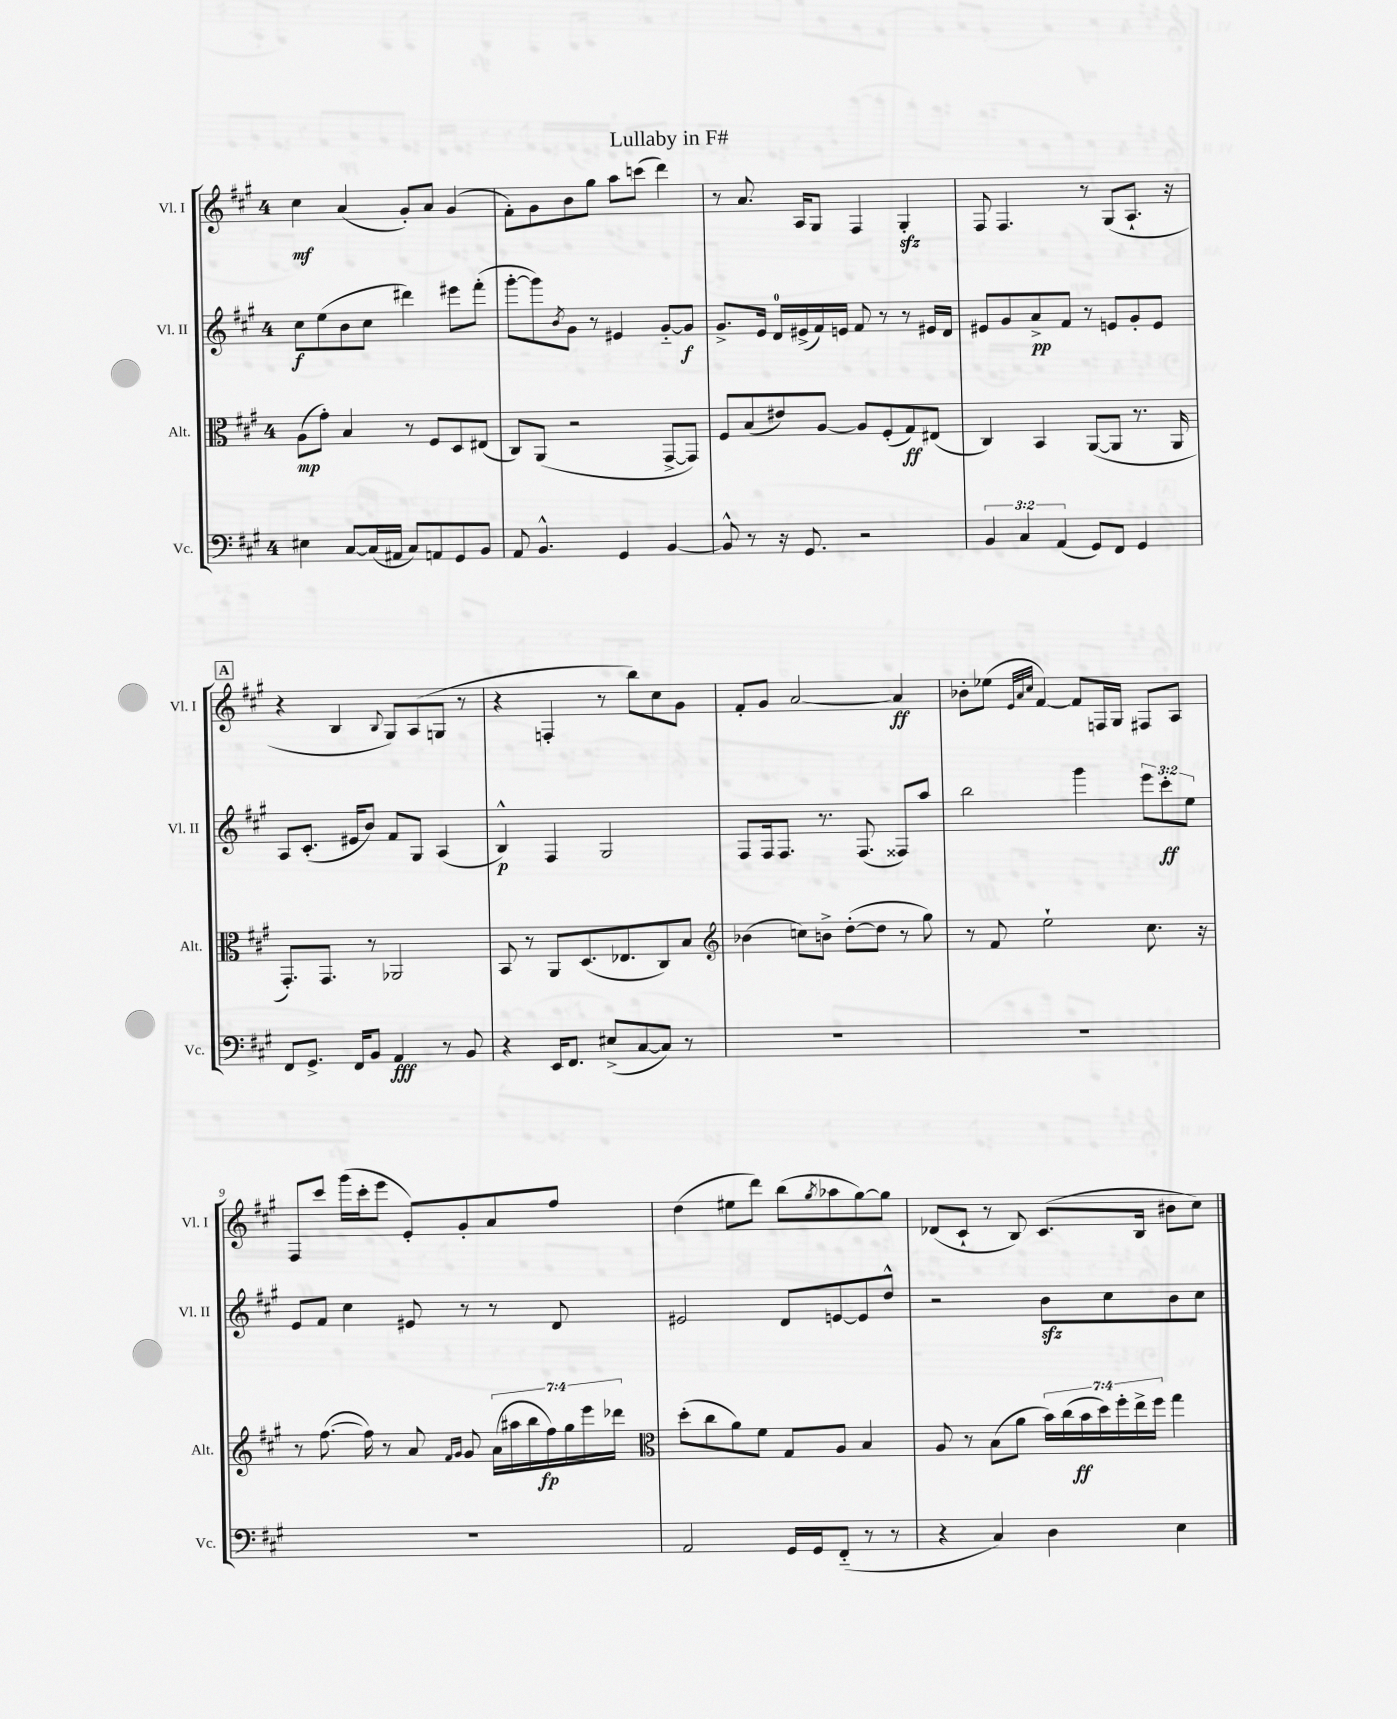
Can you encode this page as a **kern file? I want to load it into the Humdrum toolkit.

**kern	**dynam	**kern	**dynam	**kern	**dynam	**kern	**dynam
*part4	*part4	*part3	*part3	*part2	*part2	*part1	*part1
*staff4	*staff4	*staff3	*staff3	*staff2	*staff2	*staff1	*staff1
*I"Vc.	*	*I"Alt.	*	*I"Vl. II	*	*I"Vl. I	*
*I'Vc.	*	*I'Alt.	*	*I'Vl. II	*	*I'Vl. I	*
*clefF4	*	*clefC3	*	*clefG2	*	*clefG2	*
*k[f#c#g#]	*	*k[f#c#g#]	*	*k[f#c#g#]	*	*k[f#c#g#]	*
*M4/4	*	*M4/4	*	*M4/4	*	*M4/4	*
=1	=1	=1	=1	=1	=1	=1	=1
4E#X\	.	(8A\L	mp	8cc#\L	f	4cc#\	mf
.	.	8g#'\J)	.	(8ee\	.	.	.
[8C#/L	.	4B/	.	8b\	.	(4a/	.
(16C#/L]	.	.	.	8cc#\J	.	.	.
16AA#X/JJ	.	.	.	.	.	.	.
8C#/L)	.	8r	.	4ddd#X\)	.	8g#'/L)	.
8AAn/	.	8F#/L	.	.	.	8a/J	.
8GG#/	.	8D/	.	8eee#X\L	.	(4g#/	.
8BB/J	.	(8E#X/J	.	(8fff#'\J	.	.	.
=2	=2	=2	=2	=2	=2	=2	=2
8AA/	.	8C#/L)	.	[8ggg#'\L	.	8f#'\L)	.
4.BB^^/	.	(8AA/J	.	8ggg#\])	.	8g#\	.
.	.	.	.	8qb/	.	.	.
.	.	2r	.	8g#\J	.	8b\	.
.	.	.	.	8r	.	8gg#\J	.
4GG#/	.	.	.	4e#X/	.	8aa\L	.
.	.	.	.	.	.	(8cccn\J	.
[4BB/	.	[8GG#^/L	.	[8g#/L	.	4ddd\)	.
.	.	8GG#/J])	.	8g#/J]	f	.	.
=3	=3	=3	=3	=3	=3	=3	=3
8BB^^/]	.	8F#/L	.	8.g#^/L	.	8r	.
8r	.	(8B/	.	.	.	8.a/	.
.	.	.	.	16e/Jk	.	.	.
16r	.	8e#X/)	.	16d/LL	.	.	.
8.GG#/	.	.	.	(16e#X^/	.	16A/KL	.
.	.	[8A/J	.	16f#/)	.	8G#/J	.
.	.	.	.	16en/JJ	.	.	.
2r	.	8A/L]	.	8f#/	.	4F#/	.
.	.	(8F#'/	.	8r	.	.	.
.	.	8G#/)	ff	8r	.	4G#zz'/	.
.	.	(8E#X/J	.	16e#X/LL	.	.	.
.	.	.	.	16d/JJ	.	.	.
=4	=4	=4	=4	=4	=4	=4	=4
6BB/	.	4C#/)	.	8e#X/L	.	8F#/	.
.	.	.	.	8g#/	.	4.F#/	.
6C#/	.	.	.	.	.	.	.
.	.	4BB/	.	8a^/	pp	.	.
(6AA/	.	.	.	.	.	.	.
.	.	.	.	8f#/J	.	.	.
8GG#/L)	.	([8AA/L	.	8r	.	8r	.
8FF#/J	.	8AA/J]	.	8en/L	.	(8G#/L	.
4GG#/	.	8.r	.	8g#'/	.	8.A`/J	.
.	.	.	.	8e/J	.	.	.
.	.	16AA/	.	.	.	16r	.
!!LO:LB:g=z
!!LO:REH:place=s1:t=A
=5	=5	=5	=5	=5	=5	=5	=5
8FF#/L	.	8.GG#'/L)	.	8A/L	.	4r	.
8.GG#^/J	.	.	.	(8.c#'/J	.	.	.
.	.	8.GG#/J	.	.	.	.	.
.	.	.	.	.	.	4B/	.
16FF#/KL	.	.	.	16e#X/KL	.	.	.
8BB/J	.	8r	.	8b/J)	.	.	.
.	.	.	.	.	.	8qqB/	.
4AA/	fff	2AA-X/	.	8f#/L	.	8G#/L)	.
.	.	.	.	8G#/J	.	(8A/	.
8r	.	.	.	(4A/	.	8Gn/J	.
8BB/	.	.	.	.	.	8r	.
=6	=6	=6	=6	=6	=6	=6	=6
4r	.	8BB/	.	4B^^/)	p	4r	.
.	.	8r	.	.	.	.	.
16EE/KL	.	8AA/L	.	4F#/	.	4Fn'/	.
8.FF#/J	.	.	.	.	.	.	.
.	.	(8.D/	.	.	.	.	.
(8E#X^/L	.	.	.	2G#/	.	8r	.
.	.	8.E-X/	.	.	.	.	.
[8C#/	.	.	.	.	.	8bb\L)	.
8C#/J])	.	8C#/)	.	.	.	8cc#\	.
8r	.	8B/J	.	.	.	8g#\J	.
=7	=7	=7	=7	=7	=7	=7	=7
*	*	*clefG2	*	*	*	*	*
1r	.	(4b-X\	.	8F#/L	.	8f#'/L	.
.	.	.	.	16F#/k	.	8g#/J	.
.	.	.	.	8.F#/J	.	.	.
.	.	8ccn\L)	.	.	.	[2a/	.
.	.	8bn^\J	.	8.r	.	.	.
.	.	([8dd'\L	.	.	.	.	.
.	.	.	.	(8.F#/	.	.	.
.	.	8dd\J]	.	.	.	.	.
.	.	8r	.	8F##X/L)	.	4a/]	ff
.	.	8gg#\)	.	8aa/J	.	.	.
=8	=8	=8	=8	=8	=8	=8	=8
1r	.	8r	.	2bb\	.	8b-X'\L	.
.	.	8f#/	.	.	.	(8ee-X\J	.
.	.	.	.	.	.	32qqe/LLL	.
.	.	.	.	.	.	32qqa/	.
.	.	.	.	.	.	32qqcc#/JJJ	.
.	.	2ee`\	.	.	.	[4f#/)	.
.	.	.	.	4ggg#\	.	8f#/L]	.
.	.	.	.	.	.	16Fn/L	.
.	.	.	.	.	.	16G#/JJ	.
.	.	8.cc#\	.	12eee\L	.	8F#X/L	.
.	.	.	.	12ccc#'\	ff	.	.
.	.	.	.	.	.	8A/J	.
.	.	.	.	12ee\J	.	.	.
.	.	16r	.	.	.	.	.
!!LO:LB:g=z
=9	=9	=9	=9	=9	=9	=9	=9
1r	.	8r	.	8e/L	.	8F#/L	.
.	.	([8.ff#\	.	8f#/J	.	8ccc#/J	.
.	.	.	.	4cc#\	.	(16ggg#\LL	.
.	.	16ff#\])	.	.	.	16ccc#'\J	.
.	.	8r	.	.	.	8eee\J	.
.	.	8a/	.	8e#X/	.	8e'/L)	.
.	.	16qqf#/LL	.	.	.	.	.
.	.	16qqg#/JJ	.	.	.	.	.
.	.	8g#/	.	8r	.	8g#'/	.
.	.	(28a\LL	.	8r	.	8a/	.
.	.	28aa#X\	.	.	.	.	.
.	.	28bb\	.	.	.	.	.
.	.	28ff#\)	fp	.	.	.	.
.	.	.	.	8d/	.	8ff#/J	.
.	.	28gg#\	.	.	.	.	.
.	.	28eee\	.	.	.	.	.
.	.	28ddd-X\JJ	.	.	.	.	.
=10	=10	=10	=10	=10	=10	=10	=10
*	*	*clefC3	*	*	*	*	*
2AA/	.	(8dd'\L	.	2e#X/	.	(4dd\	.
.	.	8cc#\	.	.	.	.	.
.	.	8a\)	.	.	.	8ee#X\L	.
.	.	8f#\J	.	.	.	8ddd\J)	.
16GG#/LL	.	8G#/L	.	8d/L	.	(8bb\L	.
16GG#/J	.	.	.	.	.	.	.
.	.	.	.	.	.	8qgg#/	.
(8FF#/J	.	8A/J	.	[8en/	.	8aa-X\	.
8r	.	4B/	.	8e/]	.	[8gg#\)	.
8r	.	.	.	8dd^^/J	.	8gg#\J]	.
=11	=11	=11	=11	=11	=11	=11	=11
4r	.	8A/	.	2r	.	(8d-X/L	.
.	.	8r	.	.	.	8c#`/J	.
4C#/)	.	(8B\L	.	.	.	8r	.
.	.	8a\J	.	.	.	8B/)	.
4D\	.	28b\LL)	.	8bzz\L	.	(8.c#/L	.
.	.	(28cc#\	.	.	.	.	.
.	.	28b\	ff	.	.	.	.
.	.	28dd\)	.	.	.	.	.
.	.	.	.	8cc#\	.	.	.
.	.	28ff#'\	.	.	.	.	.
.	.	28ee^\	.	.	.	.	.
.	.	.	.	.	.	16B/Jk	.
.	.	28ff#\JJ	.	.	.	.	.
4E\	.	4gg#\	.	8b\	.	8b#X\L	.
.	.	.	.	8cc#\J	.	8cc#\J)	.
==	==	==	==	==	==	==	==
*-	*-	*-	*-	*-	*-	*-	*-
